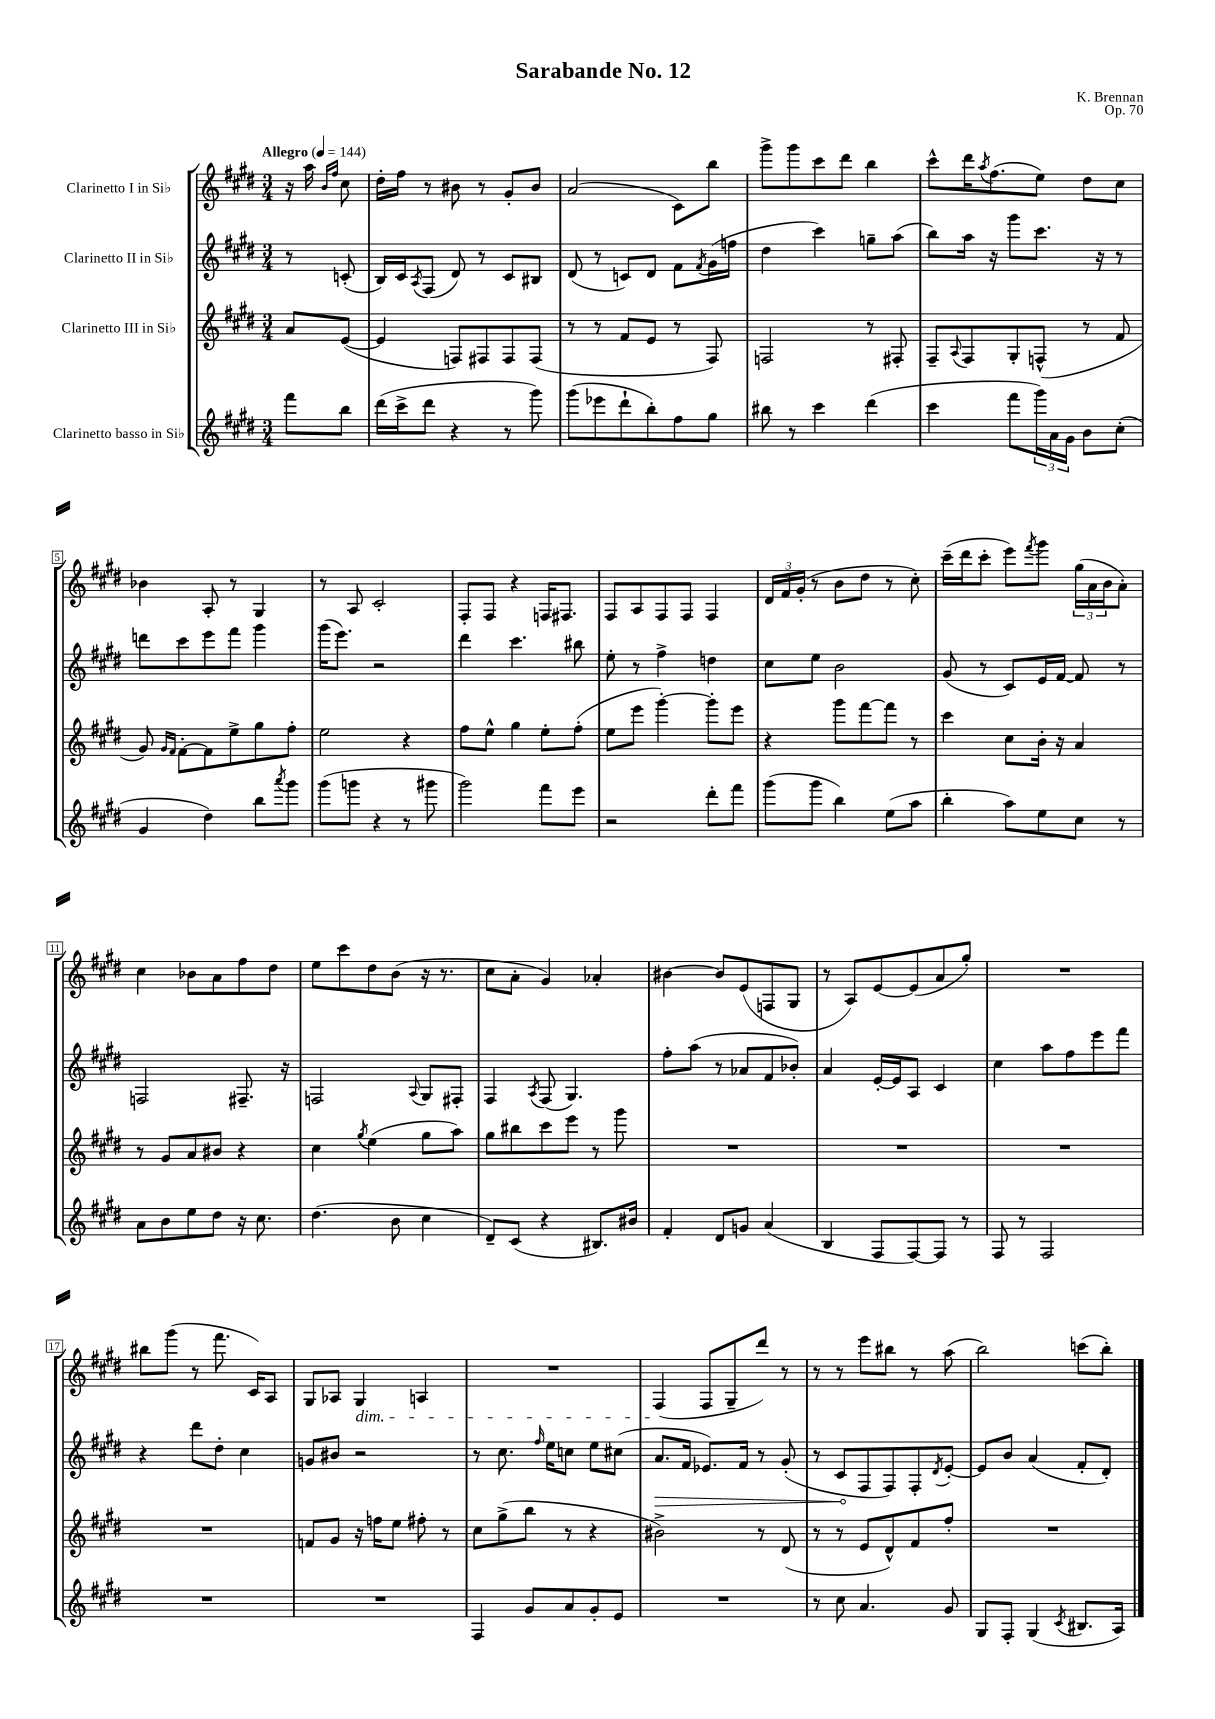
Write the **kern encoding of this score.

**kern	**kern	**kern	**kern
*staff4	*staff3	*staff2	*staff1
*clefG2	*clefG2	*clefG2	*clefG2
*k[f#c#g#d#]	*k[f#c#g#d#]	*k[f#c#g#d#]	*k[f#c#g#d#]
*M3/4	*M3/4	*M3/4	*M3/4
*MM144	*MM144	*MM144	*MM144
8fff#\L	8a/L	8r	16r
.	.	.	16aa\
.	.	.	16qqb/LL
.	.	.	16qqff#/JJ
8bb\J	([8e/J	(8c'/	8cc#\
=	=	=	=
(16ddd#\LL	4e/]	16B/LL)	16dd#'\LL
16ccc#^\J	.	16c#/J	16ff#\JJ
.	.	8qA/	.
8ddd#\J	.	(8F#/J	8r
4r	8F/L)	8d#/)	8b#\
.	8F#/	8r	8r
8r	8F#/	8c#/L	8g#'/L
8ggg#\)	(8F#/J	8B#/J	8b#/J
=	=	=	=
(8ggg#\L	8r	(8d#/	(2a/
8eee-\	8r	8r	.
8ddd#`\	8f#/L	8c/L)	.
8bb'\)	8e/J	8d#/J	.
8ff#\	8r	8f#\L	8c#\L)
.	.	8qf#/	.
8gg#\J	8F#/)	(16g#\L	8bb\J
.	.	16ff\JJ	.
=	=	=	=
8bb#\	2F/	4dd#\	8ggg#^\L
8r	.	.	8ggg#\
4ccc#\	.	4ccc#\)	8ccc#\
.	.	.	8ddd#\J
(4ddd#\	8r	8gg~\L	4bb\
.	8F#'/	(8aa\J	.
=	=	=	=
4ccc#\	8F#~/L	8bb\L)	8ccc#^^\L
.	8qqA/	.	.
.	8F#/	16aa\Jk	16ddd#\K
.	.	.	8qaa/
.	.	16r	(8.ff#\
8fff#\L	8G#'/	8ggg#\L	.
24ggg#\L)	(8F^^/J	8.ccc#\J	8ee\J)
24a\	.	.	.
24g#\JJ	.	.	.
8b\L	8r	.	8dd#\L
.	.	16r	.
(8cc#'\J	8f#/	8r	8cc#\J
=	=	=	=
4g#/	8g#/)	8ddd\L	4b-\
.	16qqg#/LL	.	.
.	16qqf#/JJ	.	.
.	[8f#'\L	8ccc#\	.
4dd#\)	8f#\]	8eee\	8A'/
.	8ee^\	8fff#\J	8r
8bb\L	8gg#\	4ggg#\	4G#/
8qaaa/	.	.	.
8ggg#\J	8ff#'\J	.	.
=	=	=	=
(8ggg#\L	2ee\	(16ggg#\LK	8r
.	.	8.eee\J)	.
8ggg\J	.	.	8A/
4r	.	2r	2c#'/
8r	4r	.	.
8ggg#\	.	.	.
=	=	=	=
2ggg#\)	8ff#\L	4ddd#\	8F#'/L
.	8ee^^\J	.	8F#/J
.	4gg#\	4.ccc#\	4r
8fff#\L	8ee'\L	.	16F/LK
.	.	.	8.F#/J
8eee\J	(8ff#'\J	8bb#\	.
=	=	=	=
2r	8ee\L	8ee'\	8F#/L
.	8eee\J	8r	8A/
.	[4ggg#'\)	4ff#^\	8F#/
.	.	.	8F#/J
8ddd#'\L	8ggg#'\]L	4dd\	4F#/
8fff#\J	8eee\J	.	.
=	=	=	=
(8ggg#\L	4r	8cc#\L	24d#/LL
.	.	.	24f#/
.	.	.	(24g#'/JJ
8ggg#\J	.	8ee\J	8r
4bb\)	8ggg#\L	2b\	8b\L
.	[8fff#\	.	8dd#\J
(8ee\L	8fff#\]J	.	8r
8aa\J	8r	.	8cc#'\)
=	=	=	=
4bb'\	4ccc#\	(8g#/	(16ccc#~\LL
.	.	.	16ddd#\J
.	.	8r	8ccc#'\J
8aa\L)	8cc#\L	8c#/L)	8eee\L)
.	.	.	8qfff#/
8ee\	16b'\Jk	16e/L	8ggg#\J
.	16r	[16f#/JJ	.
8cc#\J	4a/	8f#/]	(24gg#\LL
.	.	.	24a\
.	.	.	24b\J
8r	.	8r	8a'\J)
=	=	=	=
8a\L	8r	2F/	4cc#\
8b\	8g#/L	.	.
8ee\	8a/	.	8b-\L
8dd#\J	8b#/J	.	8a\
16r	4r	8.F#~/	8ff#\
8.cc#\	.	.	.
.	.	.	8dd#\J
.	.	16r	.
=	=	=	=
(4.dd#\	4cc#\	2F/	8ee\L
.	.	.	8ccc#\
.	8qgg#/	.	.
.	(4ee\	.	8dd#\
8b\	.	.	(8b\J
.	.	8qqA/	.
4cc#\	8gg#\L	8G#/L	16r
.	.	.	8.r
.	8aa\J)	8F#'/J	.
=	=	=	=
8d#~/L)	8gg#\L	4F#/	8cc#\L
(8c#/J	8bb#\	.	8a'\J
.	.	8qA/	.
4r	8ccc#\	(8F#/	4g#/)
.	8eee\J	4.G#/)	.
8.B#/L)	8r	.	4a-'/
.	8ggg#\	.	.
16b#/Jk	.	.	.
=	=	=	=
4f#'/	2.r	8ff#'\L	[4b#\
.	.	(8aa\J	.
8d#/L	.	8r	8b#/]L
8g/J	.	8a-/L	(8e/
(4a/	.	8f#/	8F/
.	.	8b-'/J)	8G#/J
=	=	=	=
4B/	2.r	4a/	8r
.	.	.	8A/L)
8F#/L	.	[16e'/LL	[8e/
.	.	16e/]J	.
[8F#/)	.	8A/J	(8e/]
8F#/]J	.	4c#/	8a/
8r	.	.	8gg#'/J)
=	=	=	=
8F#/	2.r	4cc#\	2.r
8r	.	.	.
2F#/	.	8aa\L	.
.	.	8ff#\	.
.	.	8eee\	.
.	.	8fff#\J	.
=	=	=	=
2.r	2.r	4r	8bb#\L
.	.	.	(8ggg#\J
.	.	8ddd#\L	8r
.	.	8dd#'\J	8.fff#\
.	.	4cc#\	.
.	.	.	16c#/LK)
.	.	.	8A/J
=	=	=	=
2.r	8f/L	8g/L	8G#/L
.	8g#/J	8b#/J	8A-/J
.	16r	2r	4G#/
.	16ff\LK	.	.
.	8ee\J	.	.
.	8ff#'\	.	4A/
.	8r	.	.
=	=	=	=
4F#/	8cc#\L	8r	2.r
.	(8gg#^\	8.cc#\	.
8g#/L	8bb\J	.	.
.	.	16qqff#/	.
.	.	16ee\LK	.
8a/	8r	8cc\J	.
8g#'/	4r	8ee\L	.
8e/J	.	(8cc#\J	.
=	=	=	=
2.r	2b#^\)	8.a/L	(4F#/
.	.	16f#/Jk	.
.	.	8.e-/L)	8F#/L
.	.	.	8G#~/
.	.	16f#/Jk	.
.	8r	8r	8ddd#/J)
.	(8d#/	(8g#'/	8r
=	=	=	=
8r	8r	8r	8r
8cc#\	8r	8c#/L	8r
4.a/	8e/L	8F#/	8eee\L
.	8d#^^/)	8F#/)	8bb#\J
.	8f#/	8F#'/	8r
.	.	8qd#/	.
8g#/	8ff#'/J	[8e'/J	(8aa\
=	=	=	=
8G#/L	2.r	8e/]L	2bb\)
8F#'/J	.	8b/J	.
(4G#/	.	(4a/	.
8qc#/	.	.	.
8.B#/L	.	8f#'/L	(8ccc\L
.	.	8d#'/J)	8bb'\J)
16A/Jk)	.	.	.
==	==	==	==
*-	*-	*-	*-
